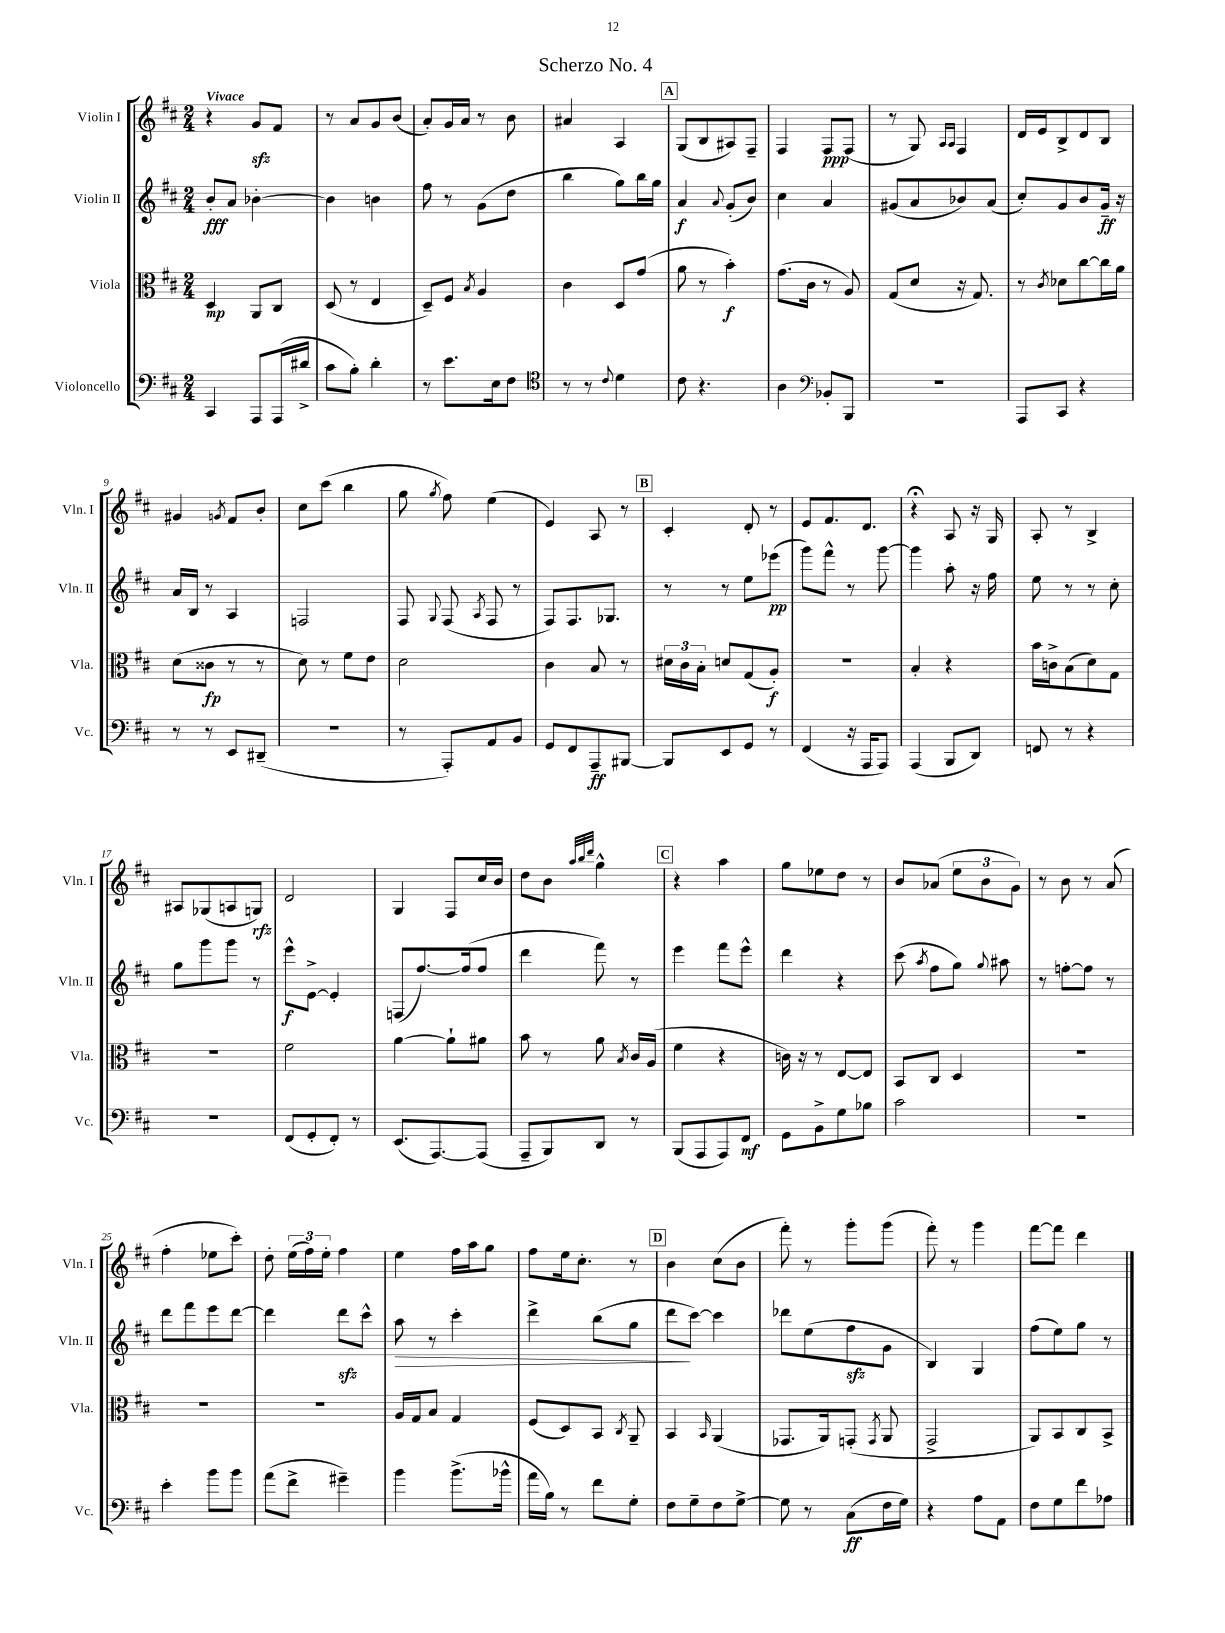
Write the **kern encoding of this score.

**kern	**dynam	**kern	**dynam	**kern	**dynam	**kern	**dynam
*part4	*part4	*part3	*part3	*part2	*part2	*part1	*part1
*staff4	*staff4	*staff3	*staff3	*staff2	*staff2	*staff1	*staff1
*I"Violoncello	*	*I"Viola	*	*I"Violin II	*	*I"Violin I	*
*I'Vc.	*	*I'Vla.	*	*I'Vln. II	*	*I'Vln. I	*
*clefF4	*	*clefC3	*	*clefG2	*	*clefG2	*
*k[f#c#]	*	*k[f#c#]	*	*k[f#c#]	*	*k[f#c#]	*
*M2/4	*	*M2/4	*	*M2/4	*	*M2/4	*
=1	=1	=1	=1	=1	=1	=1	=1
!	!	!	!	!	!	!LO:TX:a:B:t=Vivace	!
4CC#/	.	4D/	mp	8b'/L	fff	4r	.
.	.	.	.	8a/J	.	.	.
8AAA/L	.	8AA/L	.	[4b-X'\	.	8gzz/L	.
(16AAA/L	.	8C#/J	.	.	.	8f#/J	.
16d#X^/JJ	.	.	.	.	.	.	.
=2	=2	=2	=2	=2	=2	=2	=2
8c#\L	.	(8D/	.	4b-\]	.	8r	.
8B'\J)	.	8r	.	.	.	8a/L	.
4d'\	.	4E/	.	4bn\	.	8g/	.
.	.	.	.	.	.	(8b/J	.
=3	=3	=3	=3	=3	=3	=3	=3
8r	.	8D~/L)	.	8ff#\	.	8a'/L)	.
8.e\L	.	8F#/J	.	8r	.	16g/L	.
.	.	.	.	.	.	16a/JJ	.
.	.	8qB/	.	.	.	.	.
.	.	4A/	.	(8g\L	.	8r	.
16E\k	.	.	.	.	.	.	.
8F#\J	.	.	.	8dd\J	.	8b\	.
=4	=4	=4	=4	=4	=4	=4	=4
*clefC4	*	*	*	*	*	*	*
8r	.	4c#\	.	4bb\	.	4a#X/	.
8r	.	.	.	.	.	.	.
8qqc#/	.	.	.	.	.	.	.
4d\	.	8D/L	.	8gg\L)	.	4A/	.
.	.	(8g/J	.	16bb\L	.	.	.
.	.	.	.	16gg\JJ	.	.	.
!!LO:REH:place=s1:t=A
=5	=5	=5	=5	=5	=5	=5	=5
8c#\	.	8a\	.	4a/	f	(8G/L	.
4.r	.	8r	.	.	.	8B/	.
.	.	.	.	8qqa/	.	.	.
.	.	4b'\)	f	(8g'/L	.	8A#X/)	.
.	.	.	.	8b/J)	.	8F#~/J	.
=6	=6	=6	=6	=6	=6	=6	=6
4A\	.	(8.g\L	.	4cc#\	.	4F#/	.
.	.	16c#\Jk	.	.	.	.	.
*clefF4	*	*	*	*	*	*	*
8BB-X'/L	.	8r	.	4a/	.	8F#/L	ppp
8BBB/J	.	8A/)	.	.	.	(8F#/J	.
=7	=7	=7	=7	=7	=7	=7	=7
2r	.	(8G/L	.	(8g#X/L	.	8r	.
.	.	8d/J	.	8a/	.	8G/)	.
.	.	.	.	.	.	16qqA/LL	.
.	.	.	.	.	.	16qqA/JJ	.
.	.	16r	.	8b-X/)	.	4F#/	.
.	.	8.G/)	.	.	.	.	.
.	.	.	.	(8a/J	.	.	.
=8	=8	=8	=8	=8	=8	=8	=8
8AAA/L	.	8r	.	8cc#'/L)	.	16d/LL	.
.	.	.	.	.	.	16e/J	.
.	.	8qc#/	.	.	.	.	.
8CC#/J	.	8d-X\L	.	8g/	.	8B^/	.
4r	.	[8cc#\	.	8b/	.	8d/	.
.	.	16cc#\L]	.	16g~/Jk	ff	8B/J	.
.	.	16a\JJ	.	16r	.	.	.
!!LO:LB:g=z
=9	=9	=9	=9	=9	=9	=9	=9
8r	.	(8d\L	.	16a/LL	.	4g#X/	.
.	.	.	.	16B/JJ	.	.	.
8r	.	8c##X\J	fp	8r	.	.	.
.	.	.	.	.	.	8qgn/	.
8EE/L	.	8r	.	4A/	.	8f#/L	.
(8DD#X~/J	.	8r	.	.	.	8b'/J	.
=10	=10	=10	=10	=10	=10	=10	=10
2r	.	8d\)	.	2Fn/	.	8cc#\L	.
.	.	8r	.	.	.	(8ccc#\J	.
.	.	8f#\L	.	.	.	4bb\	.
.	.	8e\J	.	.	.	.	.
=11	=11	=11	=11	=11	=11	=11	=11
8r	.	2d\	.	8F#/	.	8gg\	.
.	.	.	.	8qqG/	.	8qgg/	.
8AAA'/L)	.	.	.	(8F#/	.	8ff#\)	.
.	.	.	.	8qA/	.	.	.
8AA/	.	.	.	8F#/	.	(4ee\	.
8BB/J	.	.	.	8r	.	.	.
=12	=12	=12	=12	=12	=12	=12	=12
8GG/L	.	4c#\	.	8F#/L)	.	4e/)	.
8FF#/	.	.	.	8.F#/	.	.	.
8AAA~/	ff	8B/	.	.	.	8A/	.
.	.	.	.	8.G-X/J	.	.	.
[8BBB#X/J	.	8r	.	.	.	8r	.
!!LO:REH:place=s1:t=B
=13	=13	=13	=13	=13	=13	=13	=13
8BBB#/L]	.	24d#X\LL	.	8r	.	4c#'/	.
.	.	24c#\	.	.	.	.	.
.	.	24B'\JJ	.	.	.	.	.
8EE/	.	8dn/L	.	8r	.	.	.
8GG/J	.	(8G/	.	8ee\L	.	8d'/	.
8r	.	8A'/J)	f	(8eee-X\J	pp	8r	.
=14	=14	=14	=14	=14	=14	=14	=14
(4FF#/	.	2r	.	8ggg\L)	.	8e/L	.
.	.	.	.	8fff#^^\J	.	8.f#/	.
16r	.	.	.	8r	.	.	.
16AAA/KL	.	.	.	.	.	8.d/J	.
8AAA/J)	.	.	.	[8ggg\	.	.	.
=15	=15	=15	=15	=15	=15	=15	=15
(4AAA/	.	4B'/	.	4ggg\]	.	4r;<	.
8BBB/L	.	4r	.	8aa'\	.	8A/	.
8DD/J)	.	.	.	16r	.	16r	.
.	.	.	.	16ff#\	.	16G/	.
=16	=16	=16	=16	=16	=16	=16	=16
8FFn/	.	16b\LL	.	8ee\	.	8A'/	.
.	.	16cn^\J	.	.	.	.	.
8r	.	(8B\	.	8r	.	8r	.
4r	.	8d\)	.	8r	.	4B^/	.
.	.	8G\J	.	8cc#'\	.	.	.
!!LO:LB:g=z
=17	=17	=17	=17	=17	=17	=17	=17
2r	.	2r	.	8gg\L	.	8A#X/L	.
.	.	.	.	8ggg\	.	(8G-X/	.
.	.	.	.	8ggg\J	.	8An/	.
.	.	.	.	8r	.	8Gn/J)	rfz
=18	=18	=18	=18	=18	=18	=18	=18
(8FF#/L	.	2f#\	.	8eee^^\L	f	2d/	.
8GG'/	.	.	.	[8e^\J	.	.	.
8FF#'/J)	.	.	.	4e'/]	.	.	.
8r	.	.	.	.	.	.	.
=19	=19	=19	=19	=19	=19	=19	=19
(8.EE/L	.	[4a\	.	(8Fn/L	.	4G/	.
.	.	.	.	[8.ff#/)	.	.	.
[8.AAA/)	.	.	.	.	.	.	.
.	.	8a`\L]	.	.	.	8F#/L	.
.	.	.	.	(16ff#/k]	.	.	.
(8AAA/J]	.	8a#X\J	.	8ff#/J	.	16cc#/L	.
.	.	.	.	.	.	16b/JJ	.
=20	=20	=20	=20	=20	=20	=20	=20
8AAA~/L	.	8b\	.	4ddd\	.	8dd\L	.
8BBB/)	.	8r	.	.	.	8b\J	.
.	.	.	.	.	.	32qqaa/LLL	.
.	.	.	.	.	.	32qqbb/	.
.	.	.	.	.	.	32qqddd/JJJ	.
8DD/J	.	8a\	.	8fff#\)	.	4gg^^\	.
.	.	8qB/	.	.	.	.	.
8r	.	16c#/LL	.	8r	.	.	.
.	.	(16A/JJ	.	.	.	.	.
!!LO:REH:place=s1:t=C
=21	=21	=21	=21	=21	=21	=21	=21
(8BBB/L	.	4f#\	.	4eee\	.	4r	.
8AAA/	.	.	.	.	.	.	.
8AAA/)	.	4r	.	8fff#\L	.	4aa\	.
8FF#/J	mf	.	.	8eee^^\J	.	.	.
=22	=22	=22	=22	=22	=22	=22	=22
8GG\L	.	16cn\)	.	4ddd\	.	8gg\L	.
.	.	16r	.	.	.	.	.
8BB^\	.	8r	.	.	.	8ee-X\	.
8G\	.	[8E/L	.	4r	.	8dd\J	.
8B-X\J	.	8E/J]	.	.	.	8r	.
=23	=23	=23	=23	=23	=23	=23	=23
2c#\	.	8BB/L	.	(8ccc#\	.	8b/L	.
.	.	.	.	8qaa/	.	.	.
.	.	8C#/J	.	8ff#\L	.	(8a-X/J	.
.	.	4D/	.	8gg\J)	.	12ee\L	.
.	.	.	.	.	.	12b\	.
.	.	.	.	8qqgg/	.	.	.
.	.	.	.	8aa#X\	.	.	.
.	.	.	.	.	.	12g\J)	.
=24	=24	=24	=24	=24	=24	=24	=24
2r	.	2r	.	8r	.	8r	.
.	.	.	.	[8ffn'\L	.	8b\	.
.	.	.	.	8ff\J]	.	8r	.
.	.	.	.	8r	.	(8a/	.
!!LO:LB:g=z
=25	=25	=25	=25	=25	=25	=25	=25
4e'\	.	2r	.	8ddd\L	.	4ff#'\	.
.	.	.	.	8fff#\	.	.	.
8b\L	.	.	.	8eee\	.	8ee-X\L	.
8b\J	.	.	.	[8ddd\J	.	8ccc#'\J)	.
=26	=26	=26	=26	=26	=26	=26	=26
(8a\L	.	2r	.	4ddd\]	.	8dd'\	.
8f#^\J	.	.	.	.	.	(24ee\LL	.
.	.	.	.	.	.	24ff#\)	.
.	.	.	.	.	.	24ee'\JJ	.
4g#X~\)	.	.	.	8dddzz\L	.	4ff#\	.
.	.	.	.	8ccc#^^\J	.	.	.
=27	=27	=27	=27	=27	=27	=27	=27
!	!	!	!	!	!LO:HP:b	!	!
4b\	.	16A/LL	.	8aa\	>	4ee\	.
.	.	16G/J	.	.	.	.	.
.	.	8B/J	.	8r	.	.	.
(8.b^\L	.	4G/	.	4ccc#'\	.	16ff#\LL	.
.	.	.	.	.	.	16aa\J	.
.	.	.	.	.	.	8gg\J	.
16b-X^^\Jk	.	.	.	.	.	.	.
=28	=28	=28	=28	=28	=28	=28	=28
16a\LL	.	(8F#/L	.	4ddd^\	.	8ff#\L	.
16B\JJ)	.	.	.	.	.	.	.
8r	.	8D/)	.	.	.	16ee\k	.
.	.	.	.	.	.	8.cc#'\J	.
8f#\L	.	8BB/J	.	(8bb\L	.	.	.
.	.	8qC#/	.	.	.	.	.
8G'\J	.	8AA~/	.	8gg\J	.	8r	.
!!LO:REH:place=s1:t=D
=29	=29	=29	=29	=29	=29	=29	=29
8F#\L	.	4BB/	.	8ddd\L	.	4b\	.
8G~\	.	.	.	[8ccc#\J)	]	.	.
.	.	16qqBB/	.	.	.	.	.
8F#\	.	(4AA/	.	4ccc#\]	.	(8cc#\L	.
[8G^\J	.	.	.	.	.	8b\J	.
=30	=30	=30	=30	=30	=30	=30	=30
8G\]	.	8.GG-X/L	.	8ddd-X\L	.	8fff#'\)	.
8r	.	.	.	(8ee\	.	8r	.
.	.	16AA/k)	.	.	.	.	.
(8C#\L	ff	(8GGn'/J	.	8ff#zz\	.	8ggg'\L	.
.	.	8qGG/	.	.	.	.	.
16F#\L	.	8AA/	.	8g\J	.	(8ggg\J	.
16G\JJ)	.	.	.	.	.	.	.
=31	=31	=31	=31	=31	=31	=31	=31
4r	.	2GG^/	.	4B/)	.	8fff#'\)	.
.	.	.	.	.	.	8r	.
8A\L	.	.	.	4G/	.	4ggg\	.
8AA\J	.	.	.	.	.	.	.
=32	=32	=32	=32	=32	=32	=32	=32
8F#\L	.	8AA/L)	.	(8ff#\L	.	[8fff#\L	.
8G\	.	8BB/	.	8ee\)	.	8fff#\J]	.
8f#\	.	8C#/	.	8gg\J	.	4ddd\	.
8A-X\J	.	8BB^/J	.	8r	.	.	.
==	==	==	==	==	==	==	==
*-	*-	*-	*-	*-	*-	*-	*-
